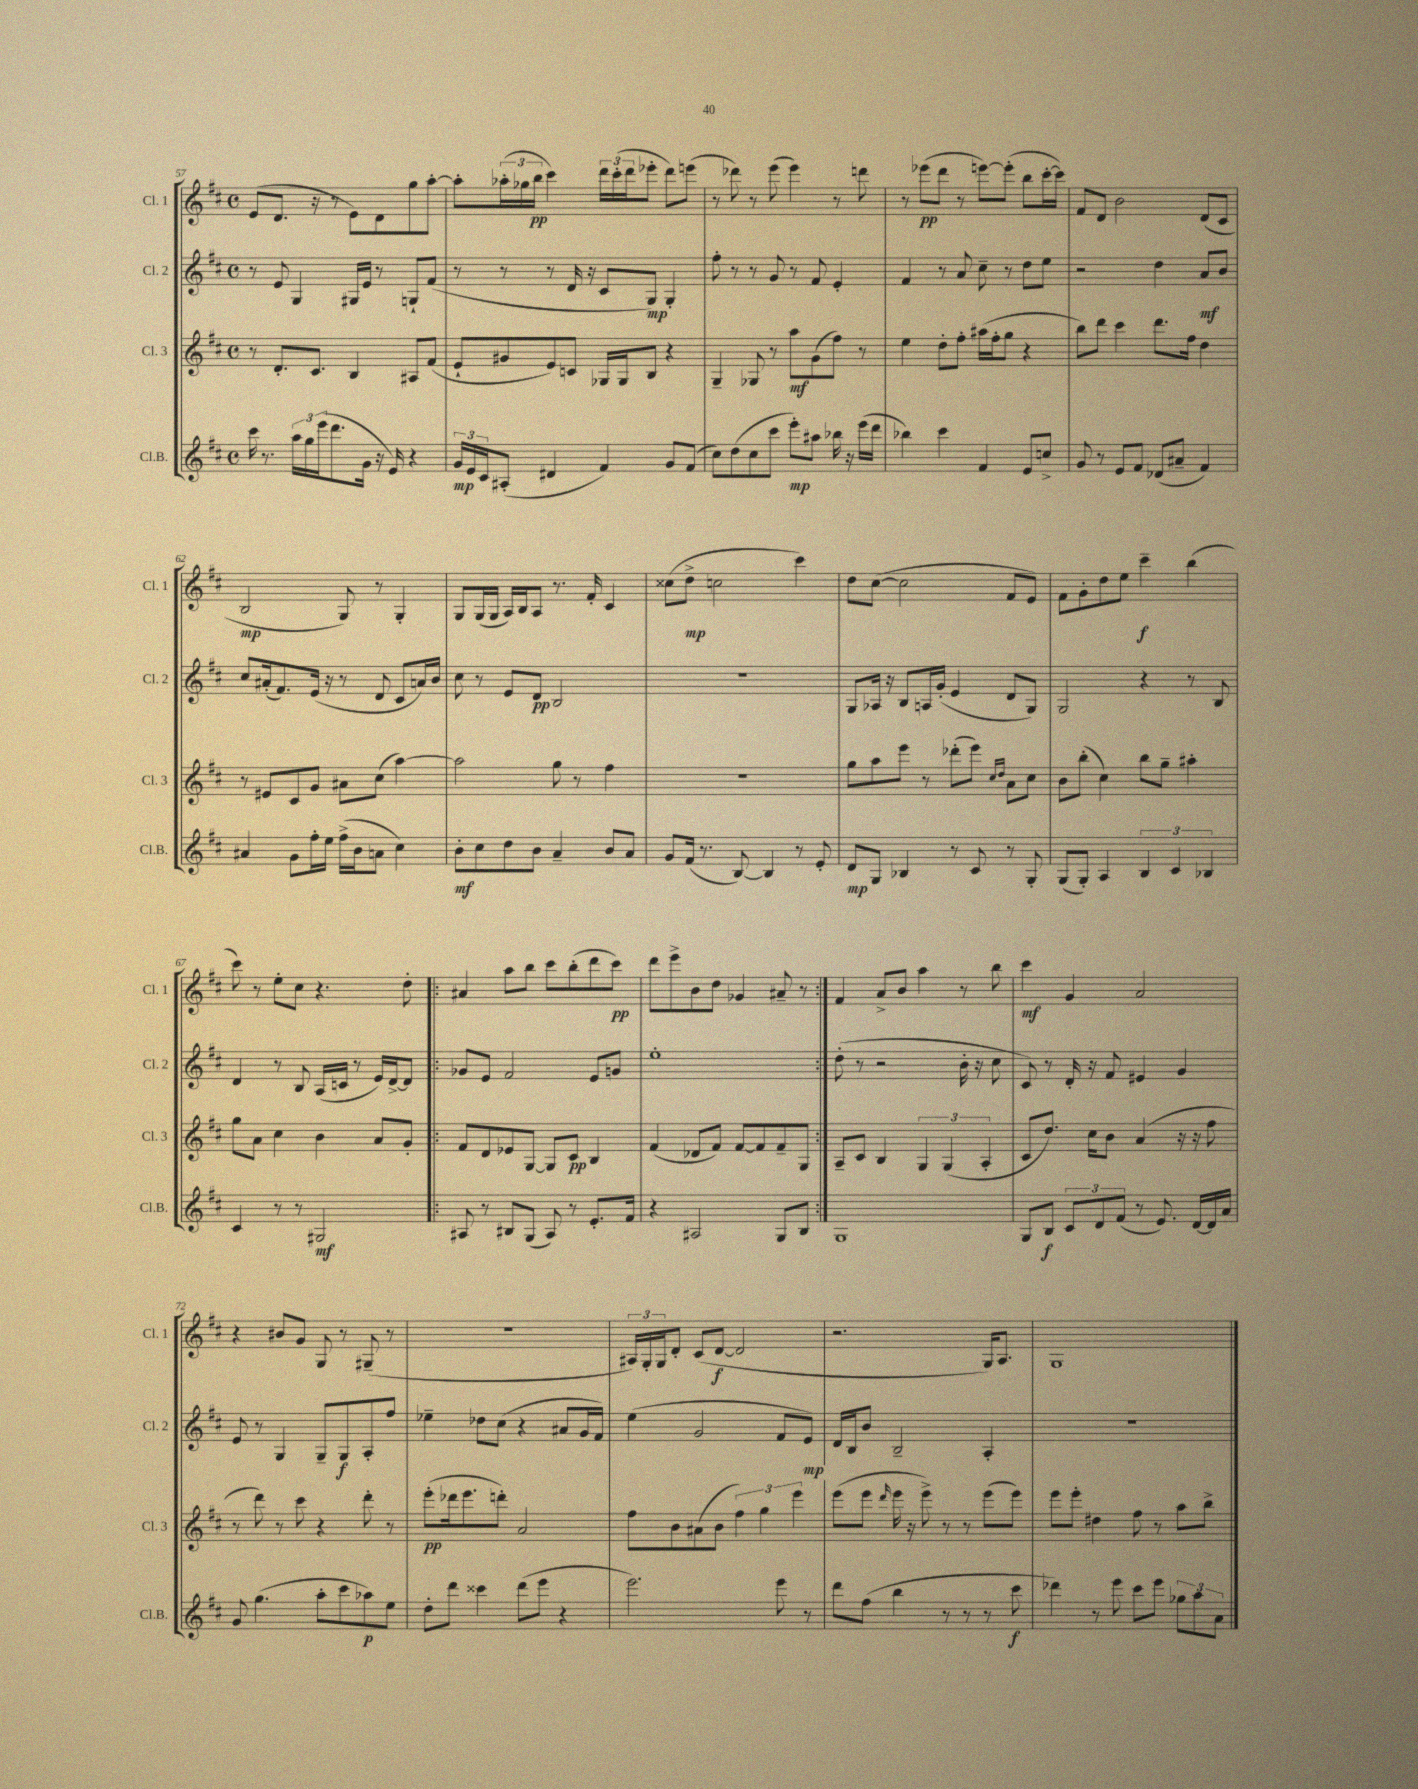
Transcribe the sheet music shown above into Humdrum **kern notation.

**kern	**kern	**kern	**kern
*staff4	*staff3	*staff2	*staff1
*clefG2	*clefG2	*clefG2	*clefG2
*k[f#c#]	*k[f#c#]	*k[f#c#]	*k[f#c#]
*M4/4	*M4/4	*M4/4	*M4/4
*met(c)	*met(c)	*met(c)	*met(c)
16ccc#	8r	8r	(8e
8.r	.	.	.
.	8.d'	8e	8.d
24aa	.	4G	.
24gg	.	.	.
.	8.c#	.	16r
(24eee	.	.	.
8.ddd	.	.	8r
.	4B	16G#	8e)
16g	.	16e	.
16r	.	8r	8d
16e)	.	.	.
4r	8A#	8G`	8gg
.	(8f#	(8f#	[8aa'
=	=	=	=
24g	8e`	8r	8aa']
24e	.	.	.
24c#	.	.	.
(8A#'	8g#	8r	(24aa-'
.	.	.	24gg-
.	.	.	24bb
4d#	8e)	8r	4ccc#)
.	8c	16d	.
.	.	16r	.
4f#)	16G-	8c#	24ddd
.	.	.	(24ccc#'
.	16G-	.	.
.	.	.	24ddd
.	8B	8G)	8eee-'
8g	4r	4G'	8ddd)
(8f#	.	.	(8eee
=	=	=	=
8cc#)	4G~	8ff#'	8r
(8dd	.	8r	8ddd-)
8cc#	8G-	8r	8r
8ccc#	8r	8g	(8eee
8eee')	8aa	8r	4eee)
8aa#	(8g	8f#	.
16bb-	8ff#)	4e'	8r
16r	.	.	.
(16eee	8r	.	8ddd
16ddd	.	.	.
=	=	=	=
4bb-)	4ee	4f#	8r
.	.	.	(8eee-
4ccc#	8dd'	8r	8ddd
.	8ff#'	8a	8r
4f#	(16aa#	8cc#~	[8eee)
.	16ff#'	.	.
.	8gg	8r	(8eee']
8e	4r	8dd	8bb
8cc^	.	8ee	[16ccc#'
.	.	.	16ccc#])
=	=	=	=
8g	8bb)	2r	8f#
8r	8ddd	.	8d
8e	4ccc#	.	2b
8f#	.	.	.
(8d-	8.ddd	4dd	.
8a#~	.	.	.
.	16ff#	.	.
4f#)	4dd	8a	(8d
.	.	8b	8c#
=	=	=	=
4a#	8r	8cc#	2B
.	8e#	(16a#'	.
.	.	8.f#)	.
8g	8c#	.	.
16ff#'	8g	(16e	.
16ee	.	16r	.
(16ff#^	8a#	8r	8G)
16b	.	.	.
8a	(8cc#	8d	8r
4cc#)	[4aa)	8c#	4G'
.	.	16a)	.
.	.	16b	.
=	=	=	=
8b'	2aa]	8cc#	8G
8cc#	.	8r	(16G
.	.	.	16G
8dd	.	8e	16A)
.	.	.	16B
8b	.	8d	8A
4a~	8gg	2B	8.r
.	8r	.	.
.	.	.	16f#'
8b	4ff#	.	4c#
8a	.	.	.
=	=	=	=
8g	1r	1r	(8cc##
(16f#	.	.	8dd^
8.r	.	.	.
.	.	.	2cc
[8B)	.	.	.
4B]	.	.	.
8r	.	.	4ccc#)
8e'	.	.	.
=	=	=	=
8d	8gg	8G	8dd
8G	8aa	16A-	([8cc#
.	.	16r	.
4B-	8eee	8B	2cc#]
.	8r	16A	.
.	.	(16g'	.
8r	(8ddd-'	4e	.
8c#	8eee)	.	.
.	16qqcc#	.	.
.	16qqdd	.	.
8r	8a	8d	8f#
8G'	8cc#	8G)	8e)
=	=	=	=
(8G	8b	2G	8f#
8G')	(8bb'	.	8g'
4A	4cc#)	.	8dd
.	.	.	8ee
6B	8bb	4r	4ccc#~
.	8gg~	.	.
6c#	.	.	.
.	4aa#'	8r	(4bb
6B-	.	.	.
.	.	8B	.
=	=	=	=
4c#	8gg	4d	8ccc#)
.	8a	.	8r
8r	4cc#	8r	8ee'
8r	.	8B	8cc#
2G#	4b	(16A	4.r
.	.	16c	.
.	.	8r	.
.	8a	16e)	.
.	.	[16d^	.
.	8g'	8d]	8dd'
=!|:	=!|:	=!|:	=!|:
8A#	8f#	8g-	4a#
8r	8d	8e	.
8B#	8e-	2f#	8aa
(8G	[8G	.	8bb
8A#)	8G]	.	8ccc#
8r	8c#	.	(8bb'
8.e'	4B	8e	8ddd
.	.	8g	8ccc#)
16f#	.	.	.
=	=	=	=
4r	(4f#	1ee'	8ddd
.	.	.	8eee^
2A#	8d-	.	8b
.	8f#)	.	8dd
.	[8f#	.	4g-
.	8f#]	.	.
8G	8f#~	.	8a#~
8B	8G	.	8r
=:|!	=:|!	=:|!	=:|!
1G	8A~	(8dd'	4f#
.	8c#	8r	.
.	4B	2r	8a^
.	.	.	8b
.	6G	.	4aa
.	(6G	.	.
.	.	16b'	8r
.	.	16r	.
.	6A'	.	.
.	.	8cc#	8bb
=	=	=	=
8G	8c#	8c#)	4ccc#
8B	8.dd)	8r	.
12c#	.	16d'	4g
.	16cc#	16r	.
12d	.	.	.
.	8b	8f#	.
(12f#	.	.	.
8r	(4a	4e#	2a
8.e)	.	.	.
.	16r	4g	.
[16d	16r	.	.
16d]	8ff#	.	.
16a	.	.	.
=	=	=	=
8g	8r	8e	4r
(4.gg	8ddd)	8r	.
.	8r	4G	8b#
.	8ccc#	.	8g
8aa'	4r	8G~	8G
8ccc#	.	8G	8r
8aa-)	8ddd'	8A'	(8G#~
8ee	8r	8ff#	8r
=	=	=	=
8dd'	(8eee'	4ee-~	1r
8ddd	16ddd-	.	.
.	8.eee	.	.
4ccc##	.	8dd-	.
.	8ddd')	(8cc#	.
(8ddd	2a	4r	.
8eee	.	.	.
4r	.	8a#	.
.	.	16g	.
.	.	16f#)	.
=	=	=	=
2.eee)	8ff#	(4ee	24A#)
.	.	.	24G'
.	.	.	24G
.	8b	.	8d'
.	(8a#	2g	(8c#
.	8b	.	[8d
.	6ff#)	.	2d]
.	6gg	.	.
8eee	.	8f#	.
.	6eee	.	.
8r	.	8e)	.
=	=	=	=
8ddd	(8eee	16d	2.r
.	.	16B	.
(8ff#	8eee	8b	.
.	16qqddd	.	.
4bb	16eee	2B~	.
.	16r	.	.
.	8eee^)	.	.
8r	8r	.	.
8r	8r	.	.
8r	(8eee	4A'	16G)
.	.	.	8.A
8ccc#	8eee)	.	.
=	=	=	=
4ddd-)	8eee	1r	1G
.	8eee'	.	.
8r	4dd#	.	.
8eee	.	.	.
8ccc#	8ff#	.	.
8eee	8r	.	.
12gg-	8aa	.	.
12aa	.	.	.
.	8bb^	.	.
12a	.	.	.
==	==	==	==
*-	*-	*-	*-
